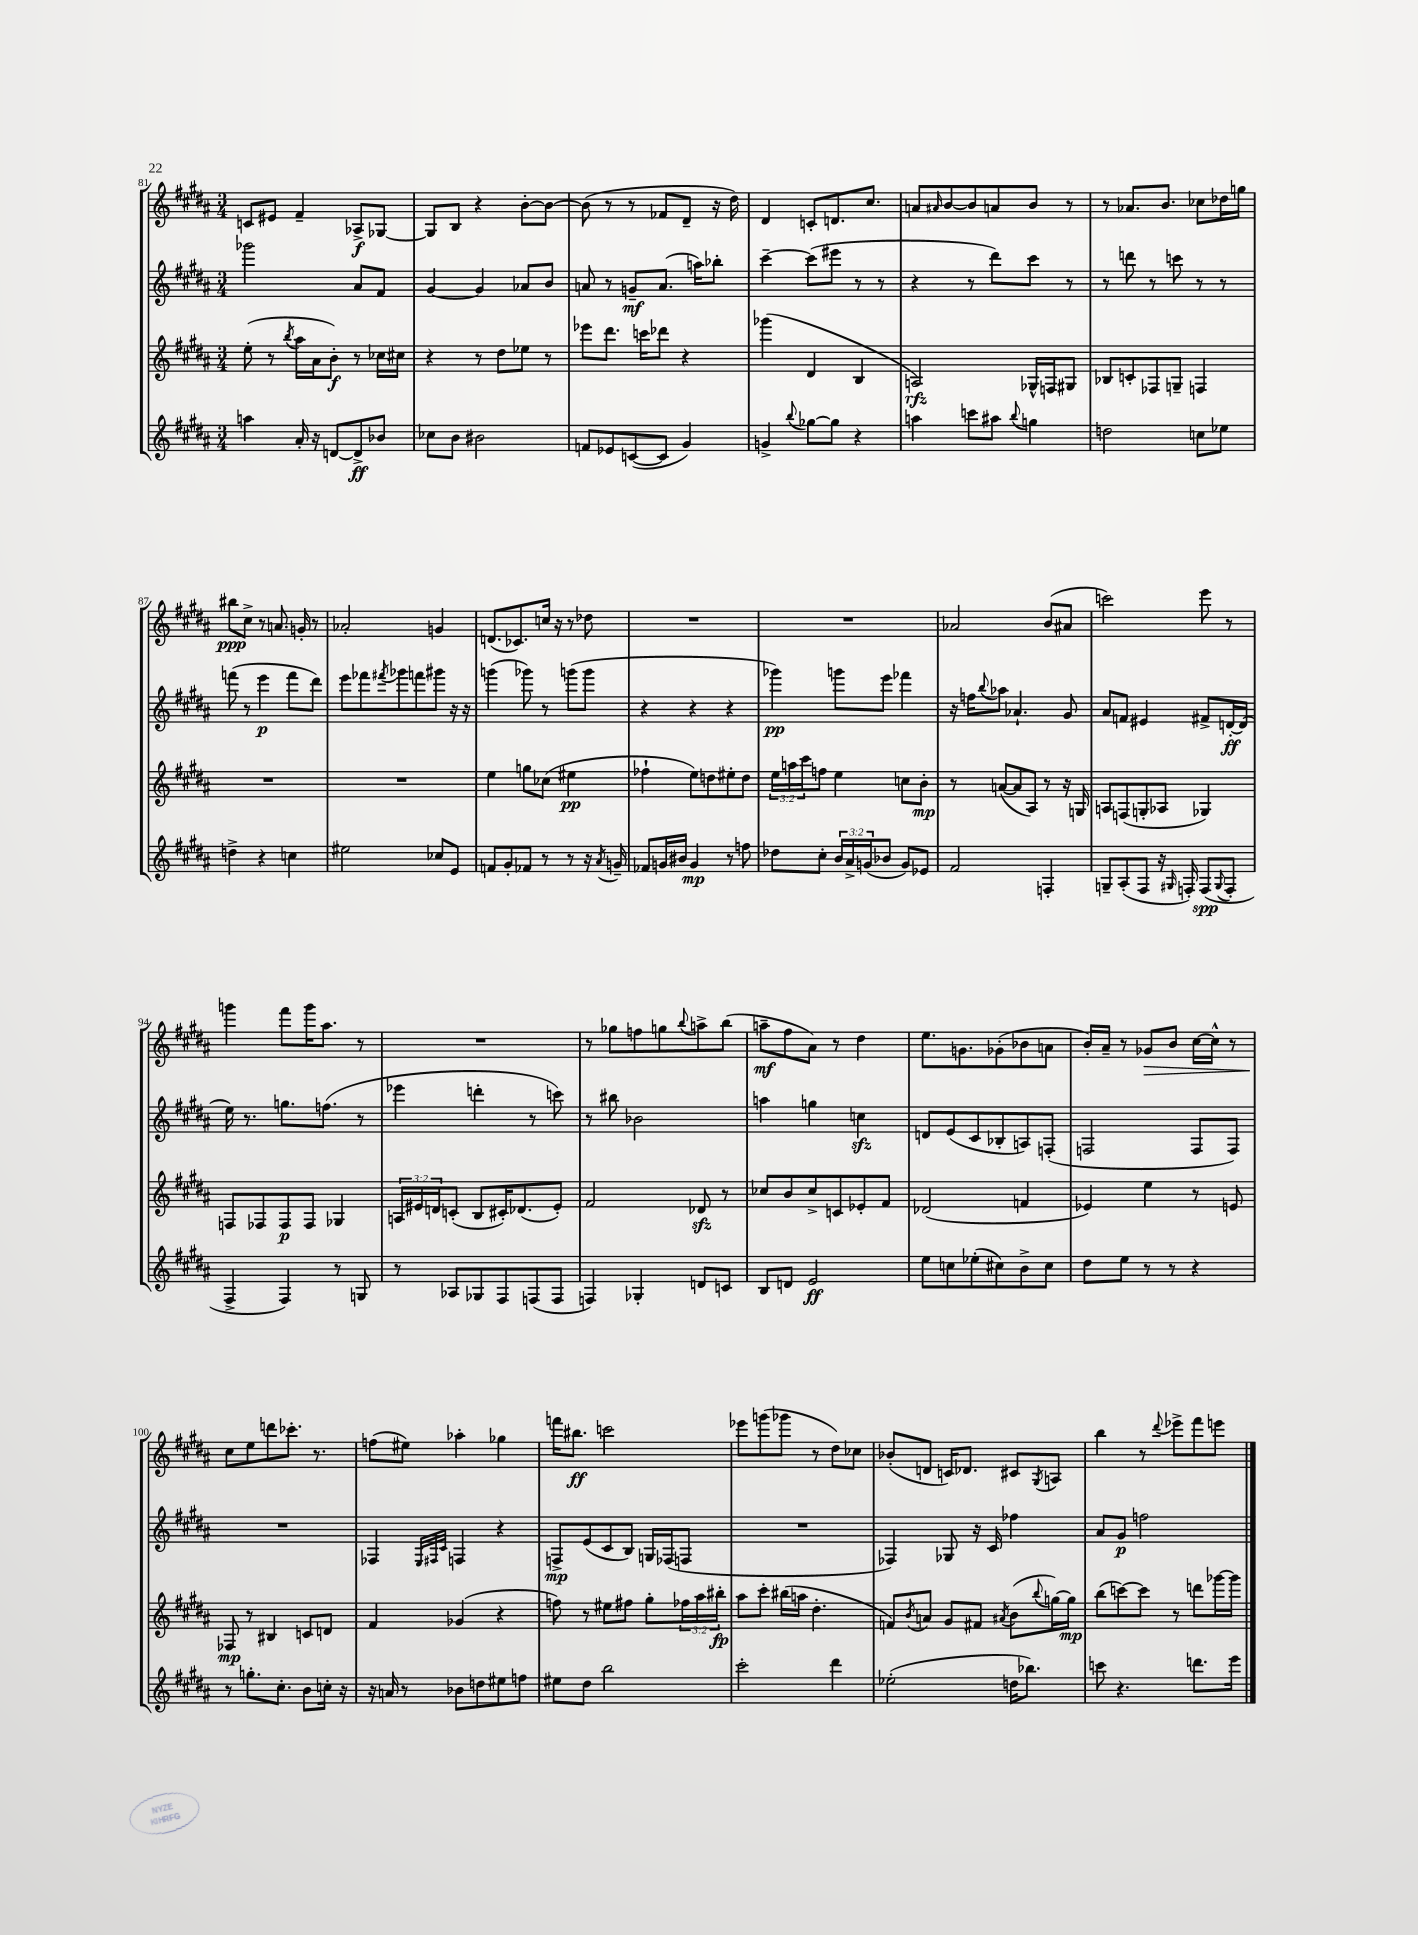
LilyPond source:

<<
\new StaffGroup <<
\new Staff = "s0" {
    \clef treble \key b \major \numericTimeSignature \time 3/4
    c'8 eis'8 fis'4-- aes8->\f ges8~ |
    ges8 b8 r4 b'8~-. b'8~ |
    b'8( r8 r8 fes'8 dis'8-- r16 dis''16) |
    dis'4 c'8-. d'8. cis''8. |
    a'8 \grace { ais'16 } b'8~ b'8 a'8 b'8 r8 |
    r8 aes'8. b'8. ces''8 des''16 g''16 |
    bis''8\ppp cis''8-> r8 a'8. g'16-. r8 |
    aes'2-. g'4 |
    d'8.( ces'8.) c''16 r16 r8 des''8 |
    R2. |
    R2. |
    aes'2 b'8( ais'8 |
    c'''2) e'''8 r8 |
    g'''4 fis'''8 g'''16 ais''8. r8 |
    R2. |
    r8 ges''8 f''8 g''8 \appoggiatura { b''8 } a''8-> b''8( |
    a''8--\mf fis''8 ais'8) r8 dis''4 |
    e''8. g'8. ges'8-.( bes'8 a'8 |
    b'16-.) ais'16-- r8 ges'8\> b'8 cis''16~ cis''16-^ r8 |
    cis''8\! e''8 d'''8 ces'''8.-. r8. |
    f''8( eis''8) aes''4-. ges''4 |
    f'''16 bis''8.\ff c'''2 |
    ees'''8 g'''8( ges'''8 r8 dis''8) ces''8 |
    bes'8-.( d'8 c'16) des'8. cis'8 \acciaccatura { gis8 } a8 |
    b''4 r8 \appoggiatura { dis'''8 } ees'''8-> fis'''8 e'''8 \bar "|." |
}
\new Staff = "s1" {
    \clef treble \key b \major \numericTimeSignature \time 3/4
    ges'''2 ais'8 fis'8 |
    gis'4~ gis'4 aes'8 b'8 |
    a'8 r8 g'8--\mf a'8.( a''16) bes''8-. |
    cis'''4~-- cis'''8( eis'''8 r8 r8 |
    r4 r8 dis'''8) cis'''8 r8 |
    r8 d'''8 r8 c'''8 r8 r8 |
    f'''8( r8 e'''4\p f'''8 dis'''8) |
    e'''8 fes'''8 \acciaccatura { fis'''8 } ges'''8 f'''8 gis'''8 r16 r16 |
    g'''4( ges'''8) r8 g'''8( g'''8 |
    r4 r4 r4 |
    ges'''4\pp) g'''8 e'''8 fes'''4 |
    r16 f''16 \appoggiatura { b''8 } aes''8 aes'4.-! gis'8 |
    ais'8 f'8 eis'4 fis'8-> d'16~-.\ff d'16( |
    e''16) r8. g''8. f''8.( r8 |
    ees'''4 d'''4-. r8 c'''8) |
    r8 bis''8 bes'2 |
    a''4 g''4 c''4\sfz |
    d'8 e'8( cis'8 bes8-. a8) f8-.( |
    f2 f8 f8) |
    R2. |
    fes4 \grace { e32 fis32 cis'32 } f4 r4 |
    f8->\mp e'8( cis'8 b8) g16 fes16( f8 |
    R2. |
    fes4) ges8 r16 cis'16 fes''4 |
    ais'8 gis'8\p f''2 \bar "|." |
}
\new Staff = "s2" {
    \clef treble \key b \major \numericTimeSignature \time 3/4 \override Staff.TupletNumber.text = #tuplet-number::calc-fraction-text
    e''8-.( r8 \acciaccatura { b''8 } ais''16 ais'16 b'8-.\f) r8 ces''16 cis''16 |
    r4 r8 dis''8 ees''8 r8 |
    ees'''8 dis'''8. c'''16 des'''8 r4 |
    ges'''4( dis'4 b4 |
    a2\rfz) ges16-^ f16 gis8 |
    bes8 c'8-. fes8 g8-- f4 |
    R2. |
    R2. |
    e''4 g''8 ces''8( eis''4\pp |
    fes''4-! e''8) d''8 eis''8-. d''8 |
    \tuplet 3/2 { e''16 a''16 cis'''16 } f''8 e''4 c''8 b'8-.\mp |
    r8 a'8~( a'8 ais8) r8 r16 g16 |
    a8 f8( g8-. aes8 ges4) |
    f8 fes8 fes8\p fes8 ges4 |
    \tuplet 3/2 { a16 eis'16 d'16 } c'8-.( b8 cis'16-.) des'8.( eis'8-.) |
    fis'2 des'8\sfz r8 |
    ces''8 b'8 ces''8-> c'8 ees'8-. fis'8 |
    des'2( f'4 |
    ees'4) e''4 r8 e'8 |
    fes8\mp r8 bis4 c'8 d'8 |
    fis'4 ges'4( r4 |
    f''8) r8 eis''8 fis''8 gis''8-. \tuplet 3/2 { fes''16 ais''16 bis''16-.\fp } |
    ais''8 cis'''8-. bis''16( a''16 dis''4.-. |
    f'8) \acciaccatura { b'8 } a'8 gis'8 fis'8 \acciaccatura { ais'8 } b'8( \appoggiatura { b''8 } g''16~) g''16\mp |
    b''8( c'''8~) c'''8 r8 d'''8 ges'''16~ ges'''16 \bar "|." |
}
\new Staff = "s3" {
    \clef treble \key b \major \numericTimeSignature \time 3/4 \override Staff.TupletNumber.text = #tuplet-number::calc-fraction-text
    a''4 ais'16-. r16 d'8~ d'8->\ff bes'8 |
    ces''8 b'8 bis'2 |
    f'8 ees'8 c'8~( c'8 gis'4) |
    g'4-> \appoggiatura { b''8 } ges''8~ ges''8 r4 |
    a''4 c'''8 ais''8 \appoggiatura { b''8 } g''4 |
    d''2 c''8 ees''8 |
    d''4-> r4 c''4 |
    eis''2 ces''8 e'8 |
    f'8 gis'8-. fes'8 r8 r8 r16 \acciaccatura { ais'8 } g'16-- |
    fes'8 g'16 bis'16 g'4\mp r8 f''8 |
    des''8 cis''8-. \tuplet 3/2 { b'16 ais'16-> g'16( } bes'8 g'8) ees'8 |
    fis'2 f4-. |
    g8-- ais8-.( fis8 r16 \grace { gis16 } f16-.) f8\spp( \appoggiatura { gis8 } f8-. |
    fis4-> fis4) r8 g8 |
    r8 aes8 ges8 fis8 f8( f8 |
    f4) ges4-. d'8 c'8 |
    b8 d'8 e'2\ff |
    e''8 c''8 ees''8-.( cis''8) b'8-> cis''8 |
    dis''8 e''8 r8 r8 r4 |
    r8 g''8.-. cis''8.-. b'8 c''16-. r16 |
    r16 a'16 r8 bes'8 d''8 eis''8 f''8 |
    eis''8 dis''8 b''2 |
    cis'''2-. dis'''4 |
    ees''2-.( d''16 bes''8.) |
    c'''8 r4. d'''8. e'''16 \bar "|." |
}
>>
>>
\layout { \context { \Score currentBarNumber = #81 } }
